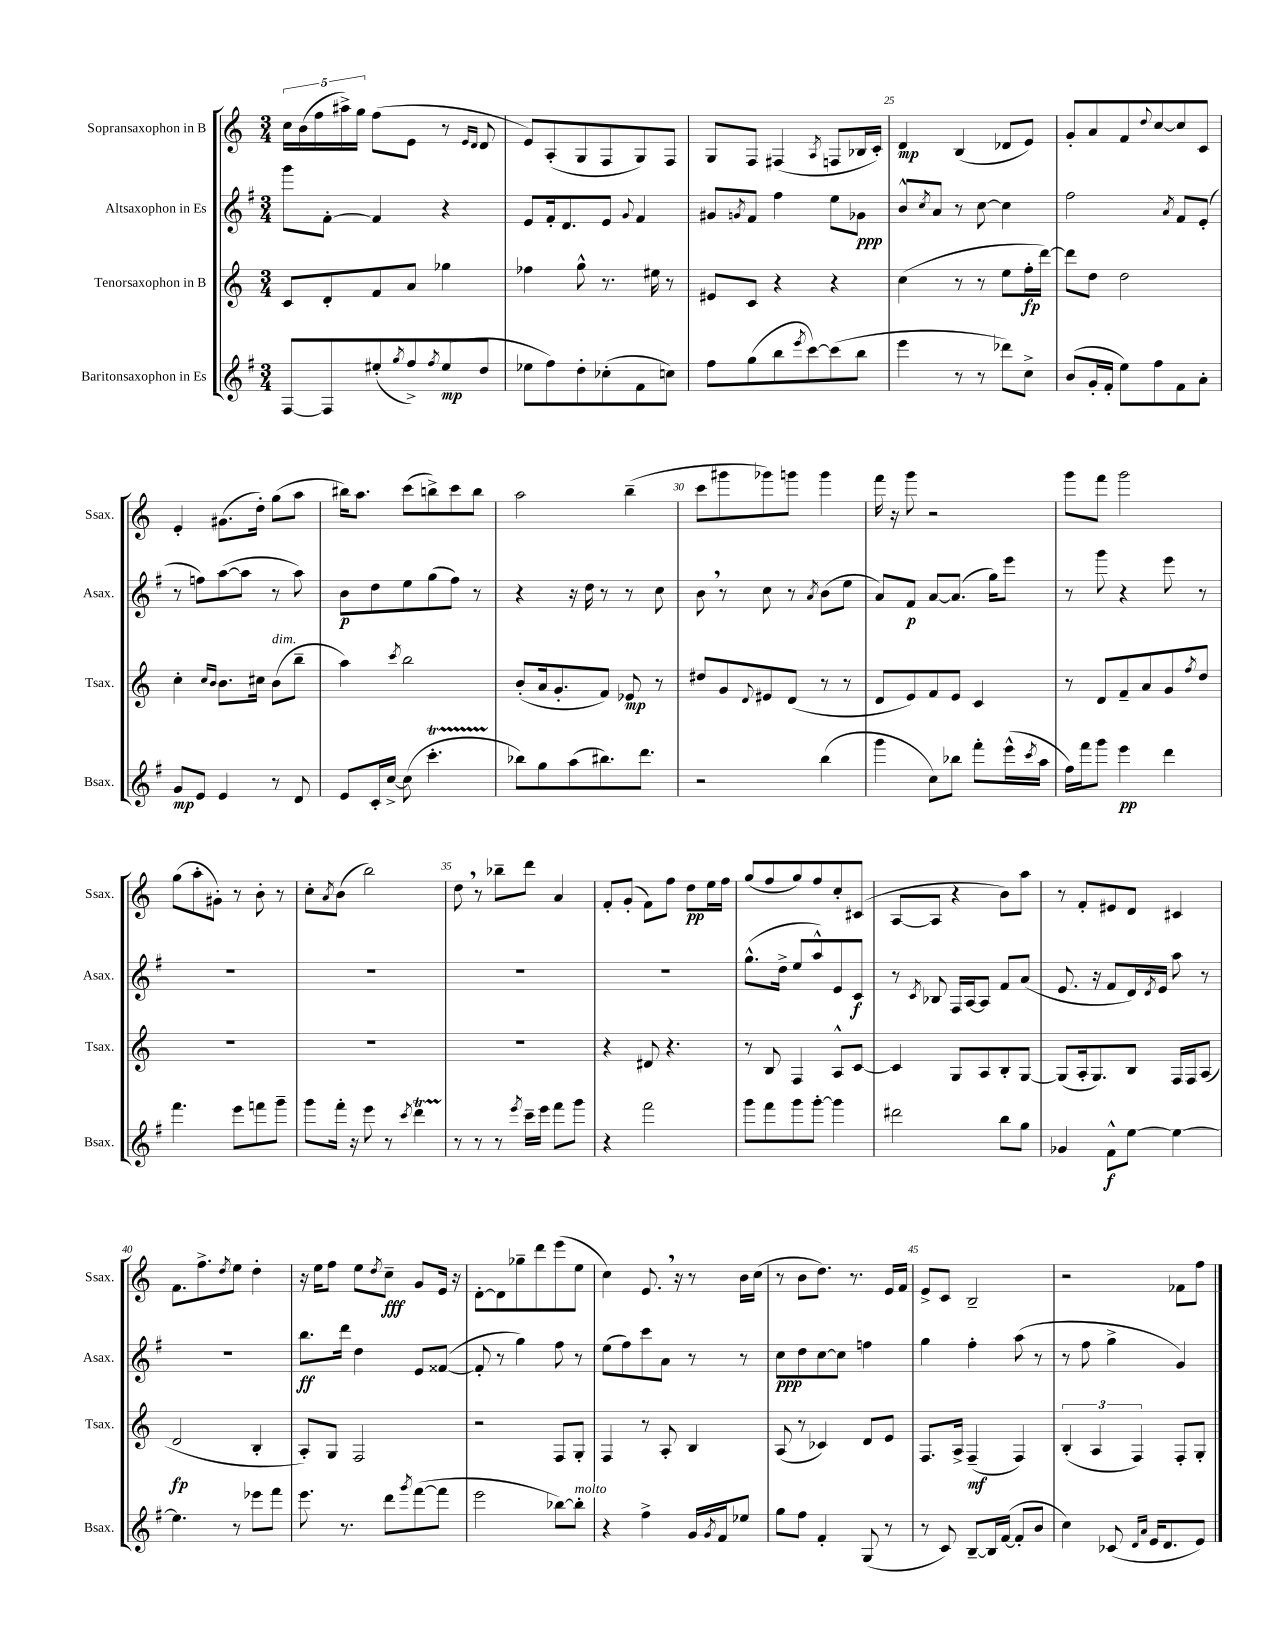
<<
\new StaffGroup <<
\new Staff = "s0" \with { instrumentName = "Sopransaxophon in B" shortInstrumentName = "Ssax." } {
    \clef treble \key c \major \numericTimeSignature \time 3/4
    \tuplet 5/4 { c''16 b'16( f''16 ais''16->) g''16 } f''8( e'8 r8 \grace { e'16 d'16 } d'8 |
    e'8) a8-.( g8 f8 g8) f8 |
    g8 f8 fis4( \acciaccatura { a8 } f8 bes16 c'16-.) |
    d'4\mp b4( des'8 e'8) |
    g'8-. a'8 f'8 \appoggiatura { d''8 } c''8~ c''8 c'8 |
    e'4-. gis'8.( d''16-.) g''8( a''8 |
    bis''16) a''8. c'''8( b''8->) c'''8 b''8 |
    a''2 b''4--( |
    c'''8 gis'''8 ges'''8) g'''8 g'''4 |
    f'''16 r16 g'''8 r2 |
    g'''8 f'''8 g'''2 |
    g''8( a''8-. gis'8-.) r8 b'8-. r8 |
    c''8-. \acciaccatura { a'8 } b'8( b''2) |
    d''8 \breathe r8 bes''8-- d'''8 a'4 |
    f'8-. g'8-.( f'8) f''8 d''8\pp e''16 f''16 |
    g''8( f''8 g''8) f''8 c''8-. cis'8( |
    a8~ a8 r4 b'8) a''8 |
    r8 f'8-. eis'8 d'8 cis'4 |
    f'8. f''8.-> \acciaccatura { d''8 } e''8 d''4-. |
    r16 e''16 f''8 e''8 \acciaccatura { d''8 } c''8--\fff g'8 e'16 r16 |
    d'8~-. d'8 ges''8-- d'''8 e'''8( e''8 |
    c''4) e'8. \breathe r16 r8 b'16 c''16( |
    r8 b'8 d''8.) r8. e'16 f'16 |
    e'8-> c'8 b2-- |
    r2 fes'8 f''8 \bar "|." |
}
\new Staff = "s1" \with { instrumentName = "Altsaxophon in Es" shortInstrumentName = "Asax." } {
    \clef treble \key g \major \numericTimeSignature \time 3/4
    g'''8 fis'8~-. fis'4 r4 |
    e'8 fis'16-. d'8. e'8 \appoggiatura { g'8 } fis'4 |
    gis'8 \acciaccatura { g'8 } fis'8 fis''4 e''8 ges'8\ppp |
    b'8-^ \acciaccatura { c''8 } a'8 r8 c''8~ c''4 |
    fis''2 \acciaccatura { a'8 } fis'8 e'8-.( |
    r8 f''8) a''8~( a''8 r8 a''8) |
    b'8\p d''8 e''8 g''8( fis''8) r8 |
    r4 r16 d''16 r8 r8 c''8 |
    b'8 \breathe r8 c''8 r8 \acciaccatura { a'8 } b'8( e''8 |
    a'8) fis'8\p a'8~ a'8.( g''16) e'''8 |
    r8 g'''8 r4 e'''8 r8 |
    R2. |
    R2. |
    R2. |
    R2. |
    g''8.-^( d''16-> e''8 a''8-^) e'8 c'8\f |
    r8 \acciaccatura { c'8 } bes8 fis16 a16~ a8 fis'8 a'8( |
    e'8. r16 fis'8 d'16) \acciaccatura { d'8 } e'16 a''8 r8 |
    R2. |
    b''8.\ff d'''16 d''4 e'8 fisis'8~( |
    fisis'8-. r8 g''4) fis''8 r8 |
    e''8( fis''8) c'''8 a'8 r8 r8 |
    c''8\ppp d''8 c''8~ c''8 f''4 |
    g''4 fis''4-. a''8( r8 |
    r8 fis''8 g''4-> g'4) \bar "|." |
}
\new Staff = "s2" \with { instrumentName = "Tenorsaxophon in B" shortInstrumentName = "Tsax." } {
    \clef treble \key c \major \numericTimeSignature \time 3/4
    c'8 d'8-. f'8 a'8 ges''4 |
    fes''4 g''8-^ r8. eis''16 r8 |
    eis'8 c'8 r4 r4 |
    c''4( r8 r8 e''8 f''16-.\fp d'''16~) |
    d'''8 d''8 d''2 |
    c''4-. \grace { c''16 b'16 } b'8. cis''16 b'8^\markup { \italic "dim." }( b''8-- |
    a''4) \acciaccatura { c'''8 } b''2 |
    b'8-.( a'16 g'8.-. f'8) ees'8\mp r8 |
    dis''8 g'8 \appoggiatura { d'8 } eis'8 d'8( r8 r8 |
    d'8 e'8) f'8 e'8 c'4 |
    r8 d'8 f'8-- a'8 g'8 \acciaccatura { f''8 } d''8 |
    R2. |
    R2. |
    R2. |
    r4 dis'8 r4. |
    r8 b8 f4 a8-^ c'8~ |
    c'4 g8 a8 b8-. g8~ |
    g8( a16-. g8.) b8 f16 f16 a8( |
    d'2\fp b4-. |
    a8-.) g8 f2 |
    r2 f8 g8-. |
    f4 r8 a8-. b4 |
    a8( r8 ces'4) d'8 e'8 |
    f8. a16-> f4--\mf( f4) |
    \tuplet 3/2 { b4-.( a4 f4) } f8-. g8-. \bar "|." |
}
\new Staff = "s3" \with { instrumentName = "Baritonsaxophon in Es" shortInstrumentName = "Bsax." } {
    \clef treble \key g \major \numericTimeSignature \time 3/4
    fis8~ fis8 eis''8-.( \acciaccatura { g''8 } fis''8->) \acciaccatura { fis''8 } eis''8\mp( d''8 |
    ees''8 fis''8) d''8-. ces''8-.( fis'8 c''8) |
    fis''8 g''8( b''8 \acciaccatura { e'''8 } c'''8~) c'''8( b''8 |
    e'''4 r8 r8 des'''8) c''8-> |
    b'8( g'16-. fis'16-. e''8) fis''8 fis'8 a'8-. |
    g'8\mp e'8 e'4 r8 d'8 |
    e'8 c'16-. c''16~-> c''8( c'''4.-.\startTrillSpan |
    bes''8\stopTrillSpan) g''8 a''8( bis''8.) d'''8. |
    r2 b''4( |
    g'''4 c''8) bes''8 fis'''8-. e'''16-^( \acciaccatura { c'''8 } a''16 |
    fis''16) fis'''16 g'''8 e'''4\pp d'''4 |
    fis'''4. e'''8 f'''8 g'''8-- |
    g'''8 fis'''16-. r16 e'''8 r8 \acciaccatura { c'''8 } d'''4\startTrillSpan |
    r8\stopTrillSpan r8 r8 \acciaccatura { e'''8 } c'''16-- e'''16 fis'''8 g'''8 |
    r4 fis'''2 |
    g'''8 fis'''8 g'''8 g'''8~-. g'''4 |
    dis'''2 b''8 g''8 |
    ges'4 fis'8-^\f e''8~ e''4~ |
    e''4. r8 ees'''8 fis'''8 |
    e'''8. r8. d'''8 \acciaccatura { g'''8 } fis'''8~( fis'''8 |
    e'''2 bes''8~) bes''8-.^\markup { \italic "molto" } |
    r4 fis''4-> g'16 \acciaccatura { g'8 } fis'16 ees''8 |
    g''8 fis''8 fis'4-. g8( r8 |
    r8 c'8) b8~-- b16 fis'16~( fis'8-. b'8 |
    c''4) ces'8( \grace { d'16 a'16 } e'16 d'8. e'8) \bar "|." |
}
>>
>>
\layout { \context { \Score currentBarNumber = #22 \override BarNumber.break-visibility = ##(#f #t #t) barNumberVisibility = #(every-nth-bar-number-visible 5) } }
